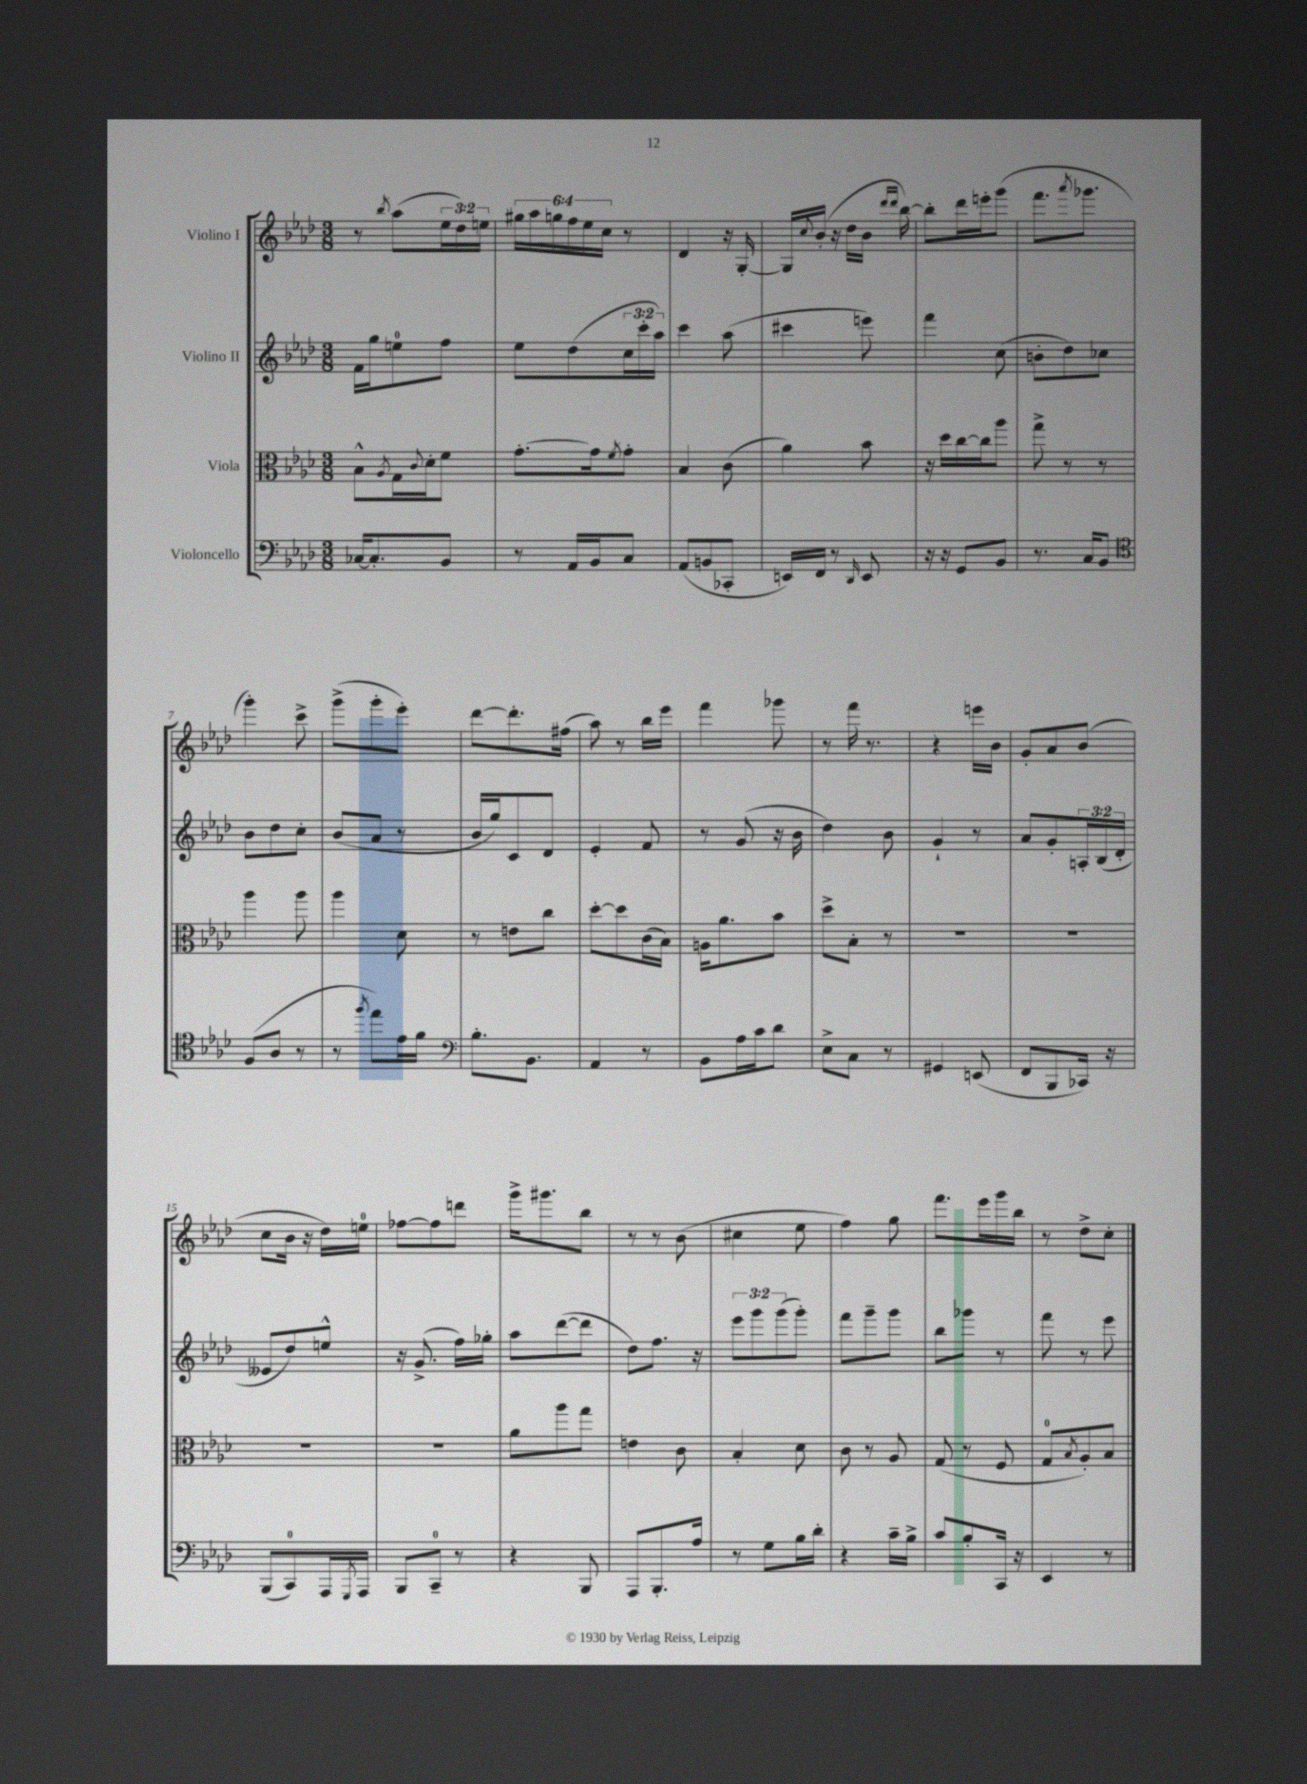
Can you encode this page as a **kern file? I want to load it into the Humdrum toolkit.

**kern	**kern	**kern	**kern
*part4	*part3	*part2	*part1
*staff4	*staff3	*staff2	*staff1
*I"Violoncello	*I"Viola	*I"Violino II	*I"Violino I
*clefF4	*clefC3	*clefG2	*clefG2
*k[b-e-a-d-]	*k[b-e-a-d-]	*k[b-e-a-d-]	*k[b-e-a-d-]
*M3/8	*M3/8	*M3/8	*M3/8
=1	=1	=1	=1
[16C-X/KL	8B-^^\L	16f\LL	8r
8.C-'/]	.	16gg\J	.
.	8qA-/	.	8qbb-/
.	16G\L	8een\	(8aa-\L
.	8qqc/	.	.
.	16d-'\J	.	.
8BB-/J	8f\J	8ff\J	24ee-\L
.	.	.	24dd-\)
.	.	.	24een\JJ
=2	=2	=2	=2
8r	[8.g'\L	8ee-\L	24gg#X\LL
.	.	.	24aa-\
.	.	.	24ggn\
16AA-/LL	.	(8dd-\	24ff\
.	.	.	24ee-\
16BB-/J	16g\k]	.	.
.	.	.	24cc\JJ
.	8qf/	.	.
8C/J	8g'\J	24cc\L	8r
.	.	24ccc'\	.
.	.	24aa-\JJ)	.
=3	=3	=3	=3
(8AA-/L	4B-/	4ccc\	4d-/
8BBn/	.	.	.
8CC-X'/J	(8c\	(8aa-\	16r
.	.	.	[16G'/
=4	=4	=4	=4
16EEn/LL)	4a-\)	4ccc#X\	16G/LL]
.	.	.	8qqcc/
16FF/JJ	.	.	(16b-'/JJ
8r	.	.	16r
.	.	.	16dd-\LL
16qqDD-/	.	.	.
8EE/	8b-\	8eeen\)	16b-\JJ
.	.	.	16qqddd-/LL
.	.	.	16qqddd-/JJ
.	.	.	[16bb-\)
=5	=5	=5	=5
16r	16r	4fff\	8bb-'\L]
16r	16dd-\LL	.	.
8GG/L	[16cc\	.	16ddd-\L
.	16cc\J]	.	16eeen'\J
8BB-/J	8aa-\J	(8cc\	(8ggg\J
=6	=6	=6	=6
8.r	8gg^\	8bn'\L	8.fff\L
.	8r	8dd-\)	.
.	.	.	8qaaa-/
16C/KL	.	.	8.ggg-X\J
8BB-/J	8r	8cc-X\J	.
!!LO:LB:g=z
=7	=7	=7	=7
*clefC4	*	*	*
(8F/L	4aa-\	8b-\L	4ggg'\)
8A-/J	.	8dd-\	.
8r	8aa-\	8cc'\J	8ccc^\
=8	=8	=8	=8
8r	4aa-\	(8b-/L	(8ggg^\L
8qff/	.	.	.
8ee-\L)	.	8a-/J	8ggg'\
16e-\L	8d-\	8r	8eee-'\J)
16f\JJ	.	.	.
=9	=9	=9	=9
*clefF4	*	*	*
8.B-'\L	8r	16b-/LL	[8ddd-\L
.	.	16gg/J)	.
.	8en\L	8c/	8.ddd-'\]
8.BB-\J	.	.	.
.	8cc\J	8d-/J	.
.	.	.	(16ff#X\Jk
=10	=10	=10	=10
4AA-/	[8dd-'\L	4e-'/	8aa-\)
.	8dd-\]	.	8r
8r	(16c\L	8f/	16bb-\LL
.	16B-\JJ)	.	16eee-\JJ
=11	=11	=11	=11
8BB-\L	16An\KL	8r	4fff\
.	8.a-\	.	.
16A-\L	.	(8g/	.
16c\J	.	.	.
8d-\J	8b-\J	16r	8ggg-X\
.	.	16b-\	.
=12	=12	=12	=12
8E-^\L	8dd-^\L	4dd-\)	8r
8C\J	8B-'\J	.	16fff\
.	.	.	8.r
8r	8r	8b-\	.
=13	=13	=13	=13
4GG#X/	4.r	4g`/	4r
(8EEn/	.	8r	16eeen\LL
.	.	.	16b-\JJ
=14	=14	=14	=14
8FF/L	4.r	8a-/L	8g'/L
8BBB-/	.	8g'/	8a-/
16CC-X/Jk)	.	24An'/L	(8b-/J
.	.	(24B-/	.
16r	.	.	.
.	.	24d-'/JJ	.
!!LO:LB:g=z
=15	=15	=15	=15
(8BBB-/L	4.r	8e--X/L	8cc\L
8CC/)	.	8dd-/)	16b-\Jk
.	.	.	16r
16AAA-/L	.	8een^^/J	16dd-\LL)
8qGGG/	.	.	.
16AAA-/JJ	.	.	16een\JJ
=16	=16	=16	=16
8BBB-/L	4.r	16r	[8ff-X\L
.	.	(8.g^/	.
8CC~/J	.	.	8ff-\]
8r	.	16ff\LL)	8dddn\J
.	.	16gg-X'\JJ	.
=17	=17	=17	=17
4r	8a-\L	8aa-\L	16ggg^\KL
.	.	.	8.ggg#X\
.	8aa-\	([8ddd-\	.
8BBB-/	8gg\J	8ddd-\J]	8bb-\J
=18	=18	=18	=18
8AAA-/L	4en\	8dd-\L)	8r
8.BBB-'/	.	8.ff\J	8r
.	8c\	.	(8b-\
16A-/Jk	.	16r	.
=19	=19	=19	=19
8r	4B-'/	12eee-\L	4cc#X\
.	.	12ggg\	.
8G\L	.	.	.
.	.	(12ggg\	.
16B-\L	8d-\	8ggg'\J)	8ee-\
16d-'\JJ	.	.	.
=20	=20	=20	=20
4r	8c\	8fff\L	4ff\)
.	8r	8ggg~\	.
16c~\LL	8A-/	8ggg\J	8gg\
16B-^\JJ	.	.	.
=21	=21	=21	=21
8c/L	(8G/	8bb-\L	8.fff\L
8B-'/	8r	8ggg-X\J	.
.	.	.	16eee-\L
16CC/Jk	8F/	8r	16ggg\
16r	.	.	16bb-\JJ
=22	=22	=22	=22
4EE-/	8G/L	8fff\	8r
.	8qB-/	.	.
.	8A-'/)	8r	8dd-^\L
8r	8B-/J	8eee-\	8cc'\J
==	==	==	==
*-	*-	*-	*-
